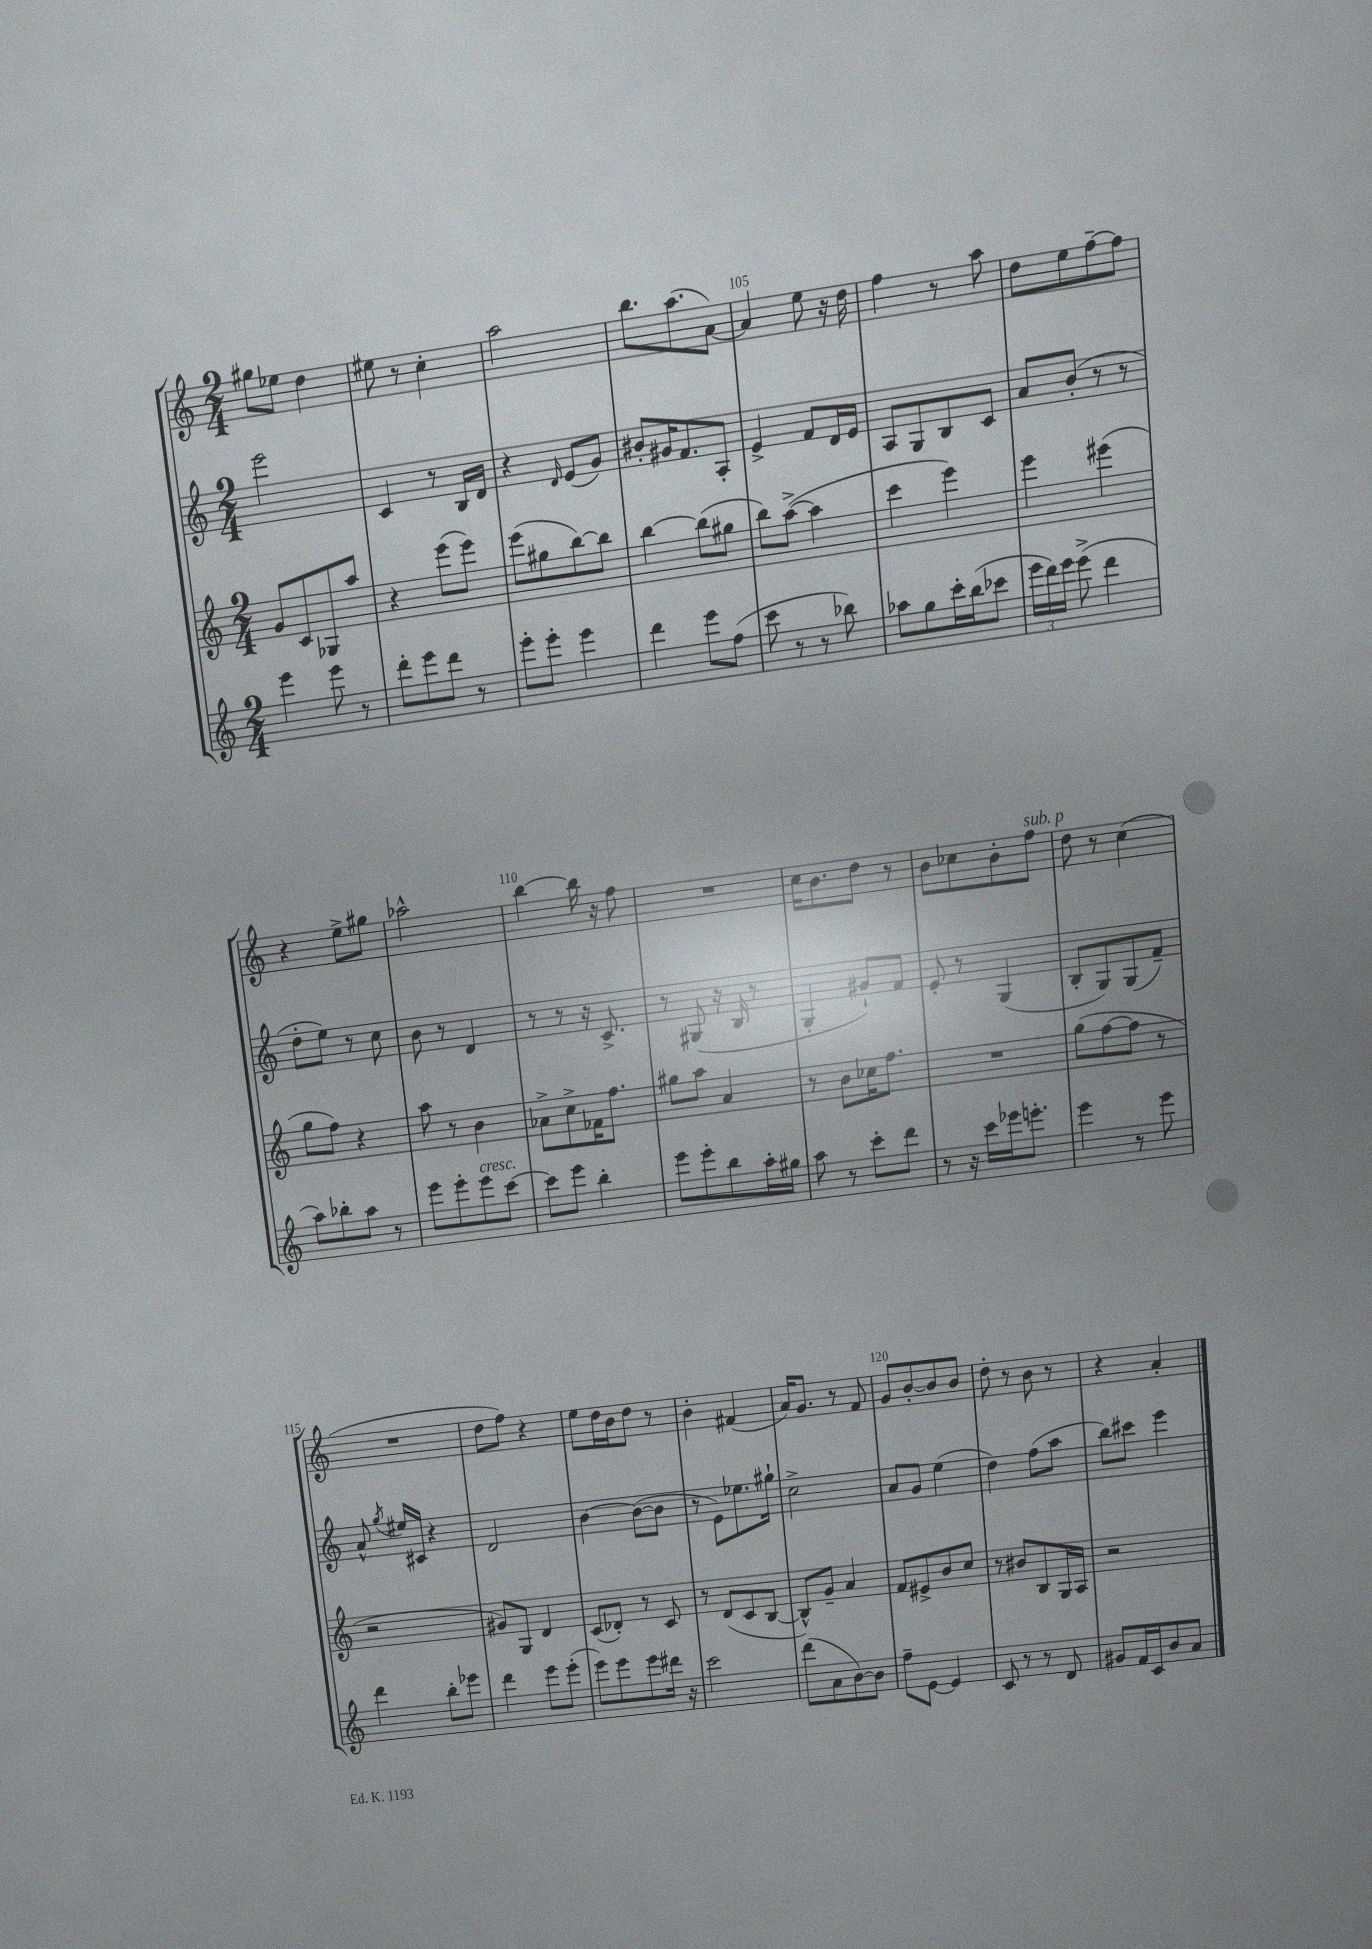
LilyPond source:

<<
\new StaffGroup <<
\new Staff = "s0" {
    \clef treble \key c \major \numericTimeSignature \time 2/4
    \autoBeamOff gis''8[ ees''8] d''4 |
    eis''8 r8 c''4-. |
    a''2 |
    b''8.[ a''8.( a'8]~) |
    a'4 e''8 r16 d''16 |
    f''4 r8 a''8 |
    d''8[ e''8 f''8~-- f''8] |
    r4 e''8[-> gis''8] |
    aes''2-^ |
    b''4~ b''16 r16 f''8 |
    R2 |
    c''16[ b'8. d''8] r8 |
    b'8[ ces''8 b'8-. f''8]^\markup { \italic "sub. p" } |
    d''8 r8 c''4( |
    R2 |
    d''8[ f''8]) r4 |
    e''8[ d''16 b'16 d''8] r8 |
    b'4-. fis'4( |
    a'16[) g'8.] r8 f'8 |
    g'8[ b'8~-. b'8 b'8] |
    d''8-. r8 b'8 r8 |
    r4 a'4-. \bar "|." |
}
\new Staff = "s1" {
    \clef treble \key c \major \numericTimeSignature \time 2/4
    \autoBeamOff e'''2 |
    c'4 r8 b16[ d'16] |
    r4 \grace { d'16 } e'8[( g'8]) |
    bis'8[-. gis'16 f'8. a8]-. |
    e'4-> f'8[ d'16 e'16] |
    a8[ g8 b8 c'8] |
    a'8[ b'8]-.( r8 r8 |
    d''8[-. e''8]) r8 c''8 |
    b'8 r8 d'4 |
    r8 r8 r16 c'8.-> |
    r8 gis8( r16 b16 r8 |
    g4-. gis'8[-!) f'8] |
    e'8-. r8 g4( |
    b8[-. g8) g8( f'8]--) |
    a'8-^ \acciaccatura { g''8 } eis''16[ cis'16] r4 |
    d'2 |
    b'4~ b'8[~( b'8] |
    r8 e'8[) ees''8. gis''16]-! |
    c''2-> |
    a'8[ g'8] e''4( |
    d''4) f''8[( a''8] |
    b''8[) cis'''8] e'''4 \bar "|." |
}
\new Staff = "s2" {
    \clef treble \key c \major \numericTimeSignature \time 2/4
    \autoBeamOff g'8[ c'8 ges8 a''8] |
    r4 e'''8[( e'''8]) |
    e'''8[( gis''8 b''8~) b''8] |
    b''4~ b''8[( gis''8] |
    b''8[) a''8]~->( a''4 |
    c'''4 e'''4) |
    e'''4 eis'''4( |
    g''8[ f''8]) r4 |
    a''8 r8 b'4 |
    aes'8[-> c''8-> fes'16 f''8.] |
    gis''8[ a''8] a'4 |
    r8 b'8[ ces''16 f''8.] |
    R2 |
    g''8[( f''8~ f''8] r8 |
    r2 |
    gis'8[) g8] d'4 |
    c'8[( des'8]-.) r8 c'8 |
    r8 d'8[( c'8 b8]~ |
    b8[-^) g'8]-- a'4 |
    f'8[ eis'8-> b'8 c''8] |
    r8 bis'8[ b8 g16 a16] |
    r2 \bar "|." |
}
\new Staff = "s3" {
    \clef treble \key c \major \numericTimeSignature \time 2/4
    \autoBeamOff e'''4 e'''8 r8 |
    d'''8[-. e'''8 d'''8] r8 |
    e'''8[-. e'''8]-. e'''4 |
    d'''4 e'''8[ f''8]( |
    c'''8 r8 r8 bes''8) |
    aes''8[ g''8 c'''16-. b''16( ces'''8] |
    \tuplet 3/2 { e'''16[ d'''16) e'''16] } e'''8->( d'''4 |
    a''8[) bes''8-. a''8] r8 |
    e'''8[ e'''8-. e'''8^\markup { \italic "cresc." } c'''8]~ |
    c'''8[ e'''8] b''4-. |
    e'''8[ e'''8-. b''8 a''16-. gis''16] |
    a''8 r8 c'''8[-. d'''8] |
    r8 r16 c'''16[ ees'''16 e'''8.]-. |
    e'''4 r8 e'''8 |
    d'''4 b''8[-. ees'''8] |
    d'''4 e'''8[ e'''8]-.( |
    e'''8[) e'''8 e'''8 dis'''16] r16 |
    c'''2 |
    d'''8[( a'8 b'8~) b'8] |
    f''8[-- e'8]~ e'4 |
    c'8 r8 r8 d'8 |
    gis'8[ f'16 c'16 b'8 a'8] \bar "|." |
}
>>
>>
\layout { \context { \Score currentBarNumber = #101 \override BarNumber.break-visibility = ##(#f #t #t) barNumberVisibility = #(every-nth-bar-number-visible 5) } }
